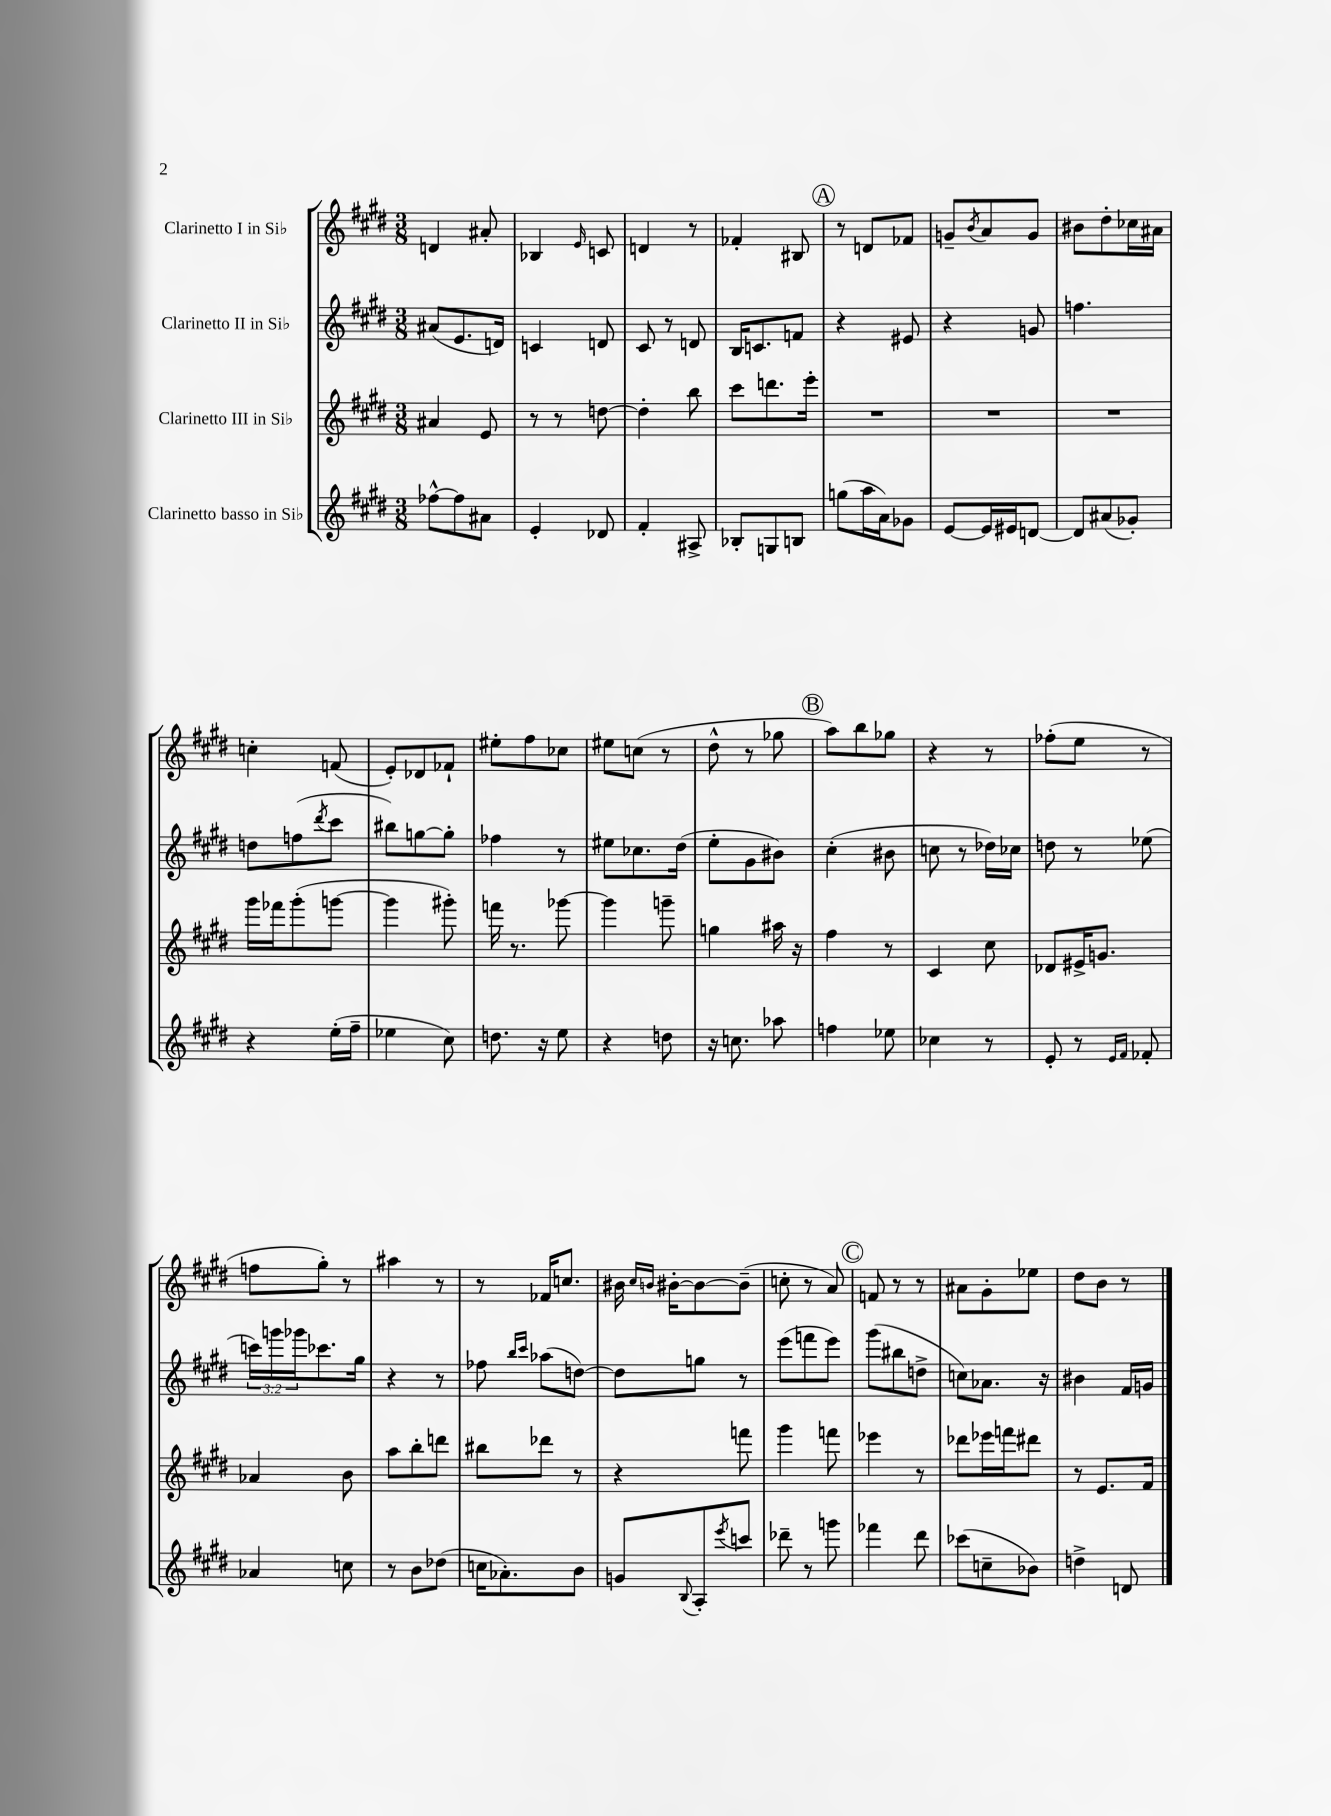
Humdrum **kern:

**kern	**kern	**kern	**kern
*staff4	*staff3	*staff2	*staff1
*clefG2	*clefG2	*clefG2	*clefG2
*k[f#c#g#d#]	*k[f#c#g#d#]	*k[f#c#g#d#]	*k[f#c#g#d#]
*M3/8	*M3/8	*M3/8	*M3/8
[8ff-^^	4a#	(8a#	4d
8ff-]	.	8.e	.
8a#	8e	.	8a#'
.	.	16d)	.
=	=	=	=
4e'	8r	4c	4B-
.	8r	.	.
.	.	.	16qqe
8d-	[8dd	8d	8c
=	=	=	=
4f#'	4dd']	8c#	4d
.	.	8r	.
8A#^	8bb	8d	8r
=	=	=	=
8B-'	8ccc#	16B	4f-'
.	.	8.c	.
8G	8.ddd	.	.
8B	.	8f	8B#
.	16eee'	.	.
=	=	=	=
(8gg	4.r	4r	8r
16aa	.	.	8d
16a)	.	.	.
8g-	.	8e#	8f-
=	=	=	=
[8e	4.r	4r	8g~
.	.	.	8qb
16e]	.	.	8a
16e#	.	.	.
[8d	.	8g	8g
=	=	=	=
8d]	4.r	4.ff	8b#
(8a#	.	.	8dd#'
8g-')	.	.	16cc-
.	.	.	16a#
=	=	=	=
4r	16ggg#	8dd	4cc'
.	16fff-	.	.
.	(8ggg#'	(8ff	.
.	.	8qddd#	.
(16ee'	[8ggg	8ccc#	(8f
16ff#~	.	.	.
=	=	=	=
4ee-	4ggg]	8bb#)	8e')
.	.	[8gg	8d-
8cc#)	8ggg#')	8gg']	8f-`
=	=	=	=
8.dd	16fff	4ff-	8ee#'
.	8.r	.	.
.	.	.	8ff#
16r	.	.	.
8ee	[8ggg-	8r	8cc-
=	=	=	=
4r	4ggg-]	8ee#	8ee#
.	.	8.cc-	(8cc
8dd	8ggg~	.	8r
.	.	(16dd#	.
=	=	=	=
16r	4gg	8ee'	8dd#^^
8.cc	.	.	.
.	.	8g#	8r
8aa-	16aa#	8b#)	8gg-
.	16r	.	.
=	=	=	=
4ff	4ff#	(4cc#'	8aa)
.	.	.	8bb
8ee-	8r	8b#	8gg-
=	=	=	=
4cc-	4c#	8cc	4r
.	.	8r	.
8r	8cc#	16dd-)	8r
.	.	16cc-	.
=	=	=	=
8e'	8d-	8dd	(8ff-'
8r	16e#^	8r	8ee
.	8.g	.	.
16qqe	.	.	.
16qqf#	.	.	.
8f-'	.	(8ee-	8r
=	=	=	=
4a-	4a-	24ccc)	8ff
.	.	24ggg	.
.	.	24ggg-	.
.	.	8.ccc-	8gg#')
8cc	8b	.	8r
.	.	16gg#	.
=	=	=	=
8r	8aa	4r	4aa#
8b	8bb'	.	.
(8dd-	8ddd	8r	8r
=	=	=	=
16cc	8bb#	8ff-	8r
8.a-')	.	.	.
.	.	16qqbb	.
.	.	16qqccc#	.
.	8ddd-	(8aa-	16f-
.	.	.	8.cc
8b	8r	[8dd)	.
=	=	=	=
8g	4r	8dd]	16b#
.	.	.	16qqcc#
.	.	.	16qqb
.	.	.	[16b#'
8qqB	.	.	.
8A'	.	8gg	8b#_
8qeee	.	.	.
8ccc	8fff	8r	(8b#~]
=	=	=	=
8ddd-~	4ggg#	(8eee	8cc'
8r	.	8fff	8r
8ggg	8fff	8eee)	8a)
=	=	=	=
4fff-	4eee-	(8ggg#	8f
.	.	8bb#	8r
8ddd#	8r	8dd^	8r
=	=	=	=
(8ccc-	8ddd-	8cc)	8a#
8cc~	16eee-	8.a-	8g#'
.	16fff	.	.
8b-)	8ddd#	.	8ee-
.	.	16r	.
=	=	=	=
4dd^	8r	4b#	8dd#
.	8.e	.	8b
8d	.	16f#	8r
.	16f#	16g	.
==	==	==	==
*-	*-	*-	*-
